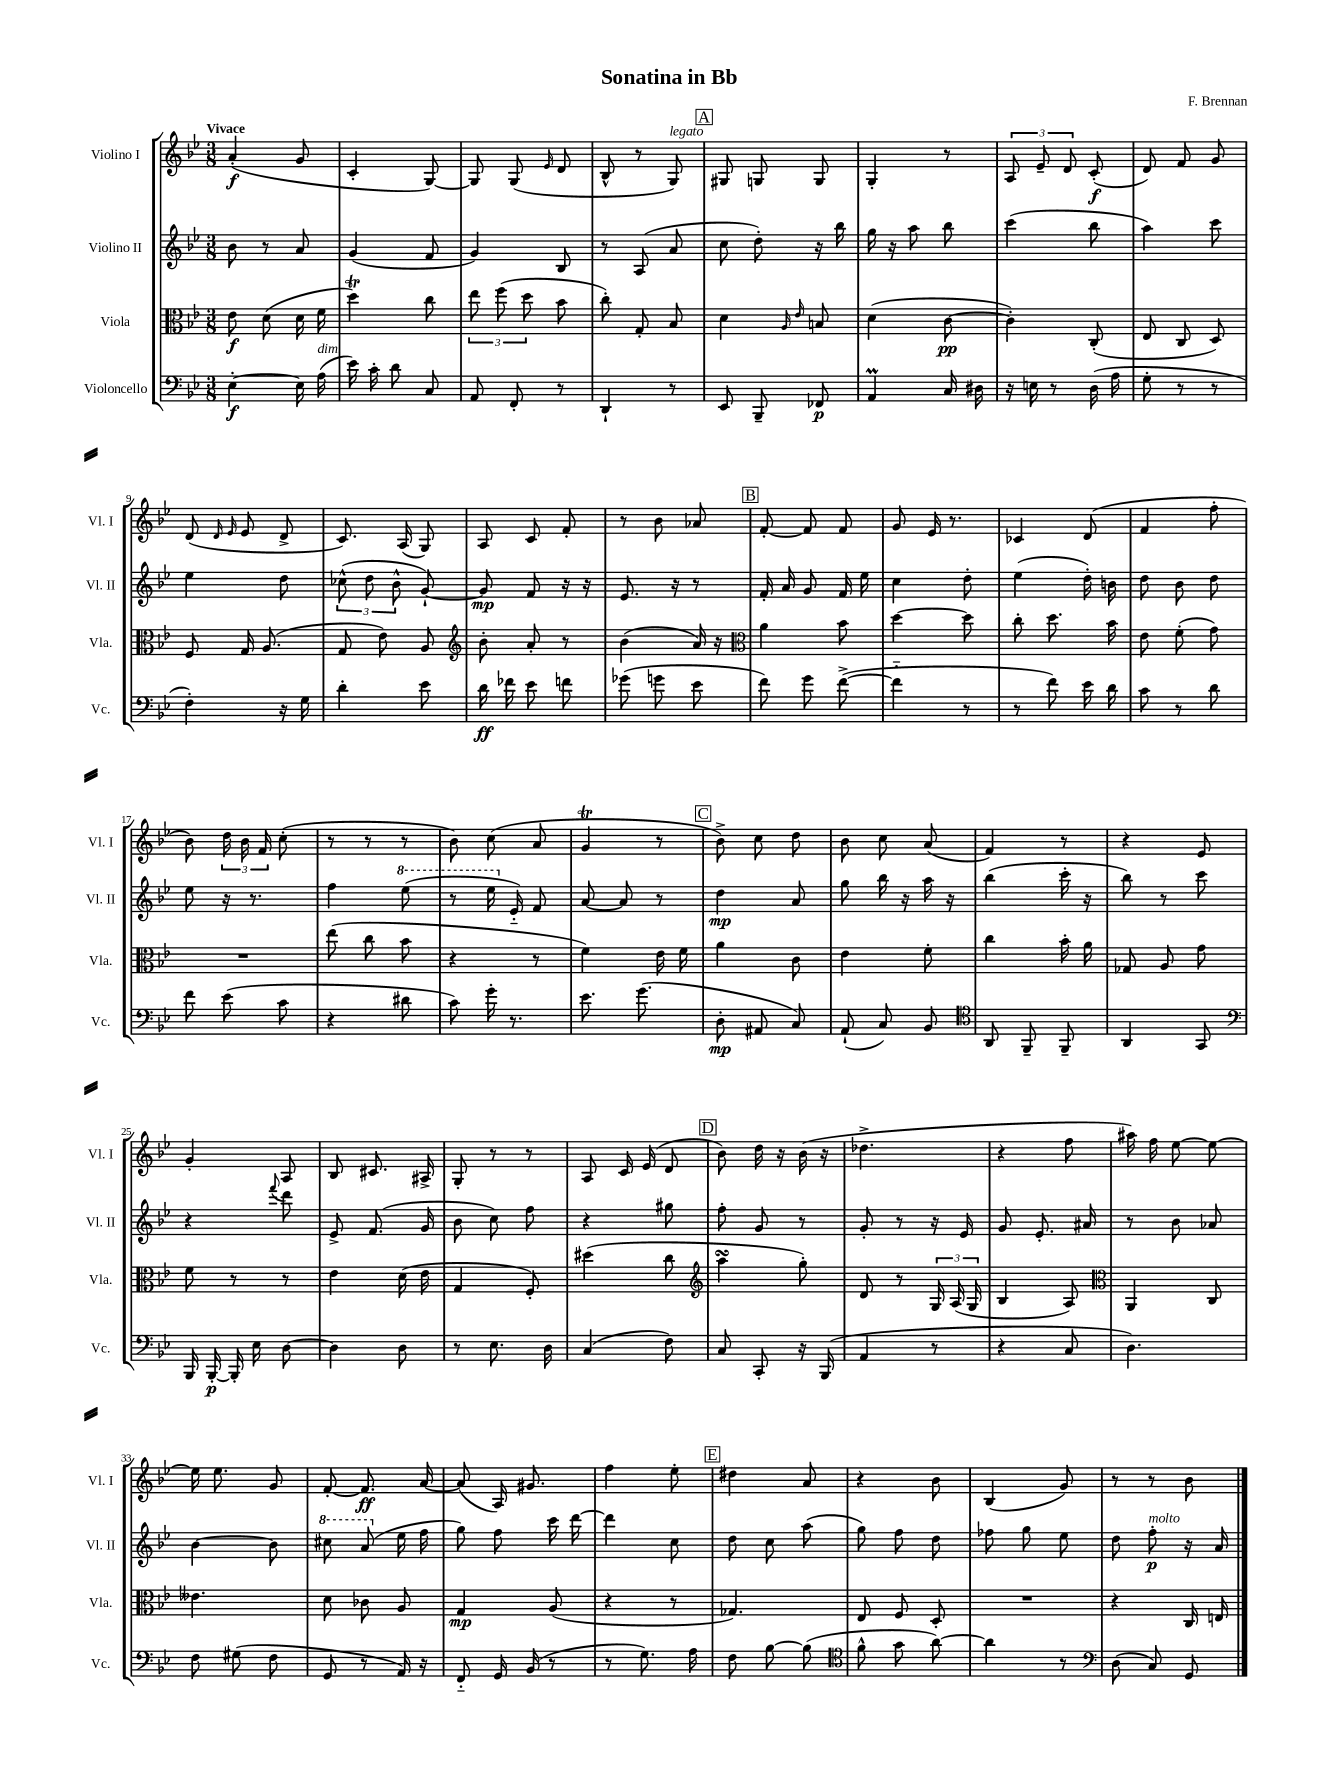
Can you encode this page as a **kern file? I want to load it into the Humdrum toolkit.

**kern	**dynam	**kern	**dynam	**kern	**dynam	**kern	**dynam
*part4	*part4	*part3	*part3	*part2	*part2	*part1	*part1
*staff4	*staff4	*staff3	*staff3	*staff2	*staff2	*staff1	*staff1
*I"Violoncello	*	*I"Viola	*	*I"Violino II	*	*I"Violino I	*
*I'Vc.	*	*I'Vla.	*	*I'Vl. II	*	*I'Vl. I	*
*clefF4	*	*clefC3	*	*clefG2	*	*clefG2	*
*k[b-e-]	*	*k[b-e-]	*	*k[b-e-]	*	*k[b-e-]	*
*M3/8	*	*M3/8	*	*M3/8	*	*M3/8	*
=1	=1	=1	=1	=1	=1	=1	=1
!	!	!	!	!	!	!LO:TX:a:B:t=Vivace	!
[4E-'\	f	8e-\	f	8b-\	.	(4a'/	f
.	.	(8d\	.	8r	.	.	.
16E-\]	.	16d\	.	8a/	.	8g/	.
!LO:TX:a:i:t=dim.	!	!	!	!	!	!	!
(16A\	.	16f\	.	.	.	.	.
=2	=2	=2	=2	=2	=2	=2	=2
16e-\)	.	4ddt\)	.	(4g/	.	4c'/	.
16c'\	.	.	.	.	.	.	.
8d\	.	.	.	.	.	.	.
8C/	.	8cc\	.	8f/	.	[8G/)	.
=3	=3	=3	=3	=3	=3	=3	=3
8AA/	.	12ee-\	.	4g/)	.	8G/]	.
.	.	(12ff\	.	.	.	.	.
8FF'/	.	.	.	.	.	(8G/	.
.	.	12dd\	.	.	.	.	.
.	.	.	.	.	.	16qqe-/	.
8r	.	8b-\	.	8B-/	.	8d/	.
=4	=4	=4	=4	=4	=4	=4	=4
4DD`/	.	8cc'\)	.	8r	.	8B-^^/	.
.	.	8G'/	.	(8A/	.	8r	.
!	!	!	!	!	!	!LO:TX:a:i:t=legato	!
8r	.	8B-/	.	8a/	.	8G/)	.
!!LO:REH:place=s1:t=A
=5	=5	=5	=5	=5	=5	=5	=5
8EE-/	.	4d\	.	8cc\	.	8G#X/	.
8BBB-~/	.	.	.	8dd'\)	.	8Gn/	.
.	.	16qqA/	.	.	.	.	.
.	.	16qqe-/	.	.	.	.	.
8FF-X/	p	8Bn/	.	16r	.	8G/	.
.	.	.	.	16bb-\	.	.	.
=6	=6	=6	=6	=6	=6	=6	=6
4AAm/	.	(4d\	.	16gg\	.	4G'/	.
.	.	.	.	16r	.	.	.
.	.	.	.	8aa\	.	.	.
16C/	.	[8c\	pp	8bb-\	.	8r	.
16D#X\	.	.	.	.	.	.	.
=7	=7	=7	=7	=7	=7	=7	=7
16r	.	4c'\])	.	(4ccc\	.	12A/	.
16En\	.	.	.	.	.	.	.
.	.	.	.	.	.	12e-~/	.
8r	.	.	.	.	.	.	.
.	.	.	.	.	.	12d/	.
(16D\	.	(8C'/	.	8bb-\	.	(8c'/	f
16A\	.	.	.	.	.	.	.
=8	=8	=8	=8	=8	=8	=8	=8
8G'\	.	8E-/	.	4aa\)	.	8d/)	.
8r	.	8C/	.	.	.	8f/	.
8r	.	8D/)	.	8ccc\	.	8g/	.
!!LO:LB:g=z
=9	=9	=9	=9	=9	=9	=9	=9
4F'\)	.	8F/	.	4ee-\	.	(8d/	.
.	.	.	.	.	.	16qqd/	.
.	.	.	.	.	.	16qqe-/	.
.	.	16G/	.	.	.	8e-/	.
.	.	(8.A/	.	.	.	.	.
16r	.	.	.	8dd\	.	8d^/	.
16G\	.	.	.	.	.	.	.
=10	=10	=10	=10	=10	=10	=10	=10
4d'\	.	8G/	.	(12cc-X^^\	.	8.c/)	.
.	.	.	.	12dd\	.	.	.
.	.	8e-\)	.	.	.	.	.
.	.	.	.	12b-^^\	.	.	.
.	.	.	.	.	.	(16A/	.
8e-\	.	8A/	.	[8g`/)	.	8G/)	.
=11	=11	=11	=11	=11	=11	=11	=11
*	*	*clefG2	*	*	*	*	*
16d\	ff	8b-'\	.	8g/]	mp	8A/	.
16f-X\	.	.	.	.	.	.	.
8e-\	.	8a'/	.	8f/	.	8c/	.
8fn\	.	8r	.	16r	.	8f'/	.
.	.	.	.	16r	.	.	.
=12	=12	=12	=12	=12	=12	=12	=12
(8g-X\	.	(4b-\	.	8.e-/	.	8r	.
8gn\	.	.	.	.	.	8b-\	.
.	.	.	.	16r	.	.	.
8e-\	.	16a/)	.	8r	.	8a-X/	.
.	.	16r	.	.	.	.	.
!!LO:REH:place=s1:t=B
=13	=13	=13	=13	=13	=13	=13	=13
*	*	*clefC3	*	*	*	*	*
8f\)	.	4a\	.	16f'/	.	[8f'/	.
.	.	.	.	16a/	.	.	.
8g\	.	.	.	8g/	.	8f/]	.
([8f^\	.	8b-\	.	16f/	.	8f/	.
.	.	.	.	16ee-\	.	.	.
=14	=14	=14	=14	=14	=14	=14	=14
4f\]	.	[4dd\	.	4cc\	.	8g/	.
.	.	.	.	.	.	16e-/	.
.	.	.	.	.	.	8.r	.
8r	.	8dd\]	.	8dd'\	.	.	.
=15	=15	=15	=15	=15	=15	=15	=15
8r	.	8cc'\	.	(4ee-\	.	4c-X/	.
8f\)	.	8.dd\	.	.	.	.	.
16e-\	.	.	.	16dd'\)	.	(8d/	.
16d\	.	16b-\	.	16bn\	.	.	.
=16	=16	=16	=16	=16	=16	=16	=16
8c\	.	8e-\	.	8dd\	.	4f/	.
8r	.	(8f'\	.	8b-\	.	.	.
8d\	.	8g\)	.	8dd\	.	8ff'\	.
!!LO:LB:g=z
=17	=17	=17	=17	=17	=17	=17	=17
8f\	.	4.r	.	8ee-\	.	8b-\)	.
(8e-\	.	.	.	16r	.	24dd\	.
.	.	.	.	.	.	24b-\	.
.	.	.	.	8.r	.	.	.
.	.	.	.	.	.	24f/	.
8c\	.	.	.	.	.	(8cc'\	.
=18	=18	=18	=18	=18	=18	=18	=18
4r	.	(8ee-\	.	4ff\	.	8r	.
.	.	8cc\	.	.	.	8r	.
*	*	*	*	*8va	*	*	*
8d#X\	.	8b-\	.	(8eee-\	.	8r	.
=19	=19	=19	=19	=19	=19	=19	=19
8c\)	.	4r	.	8r	.	8b-\)	.
16g'\	.	.	.	16eee-\	.	(8cc\	.
*	*	*	*	*X8va	*	*	*
8.r	.	.	.	16e-/)	.	.	.
.	.	8r	.	8f/	.	8a/	.
=20	=20	=20	=20	=20	=20	=20	=20
8.e-\	.	4f\)	.	[8a/	.	4gT/	.
.	.	.	.	8a/]	.	.	.
(8.g\	.	.	.	.	.	.	.
.	.	16e-\	.	8r	.	8r	.
.	.	16f\	.	.	.	.	.
!!LO:REH:place=s1:t=C
=21	=21	=21	=21	=21	=21	=21	=21
8D'\	mp	4a\	.	4dd\	mp	8b-^\)	.
8AA#X/	.	.	.	.	.	8cc\	.
8C/)	.	8c\	.	8a/	.	8dd\	.
=22	=22	=22	=22	=22	=22	=22	=22
(8AA`/	.	4e-\	.	8gg\	.	8b-\	.
8C/)	.	.	.	16bb-\	.	8cc\	.
.	.	.	.	16r	.	.	.
8BB-/	.	8f'\	.	16aa\	.	(8a/	.
.	.	.	.	16r	.	.	.
=23	=23	=23	=23	=23	=23	=23	=23
*clefC4	*	*	*	*	*	*	*
8AA/	.	4cc\	.	(4bb-\	.	4f/)	.
8FF~/	.	.	.	.	.	.	.
8FF~/	.	16b-'\	.	16ccc'\	.	8r	.
.	.	16a\	.	16r	.	.	.
=24	=24	=24	=24	=24	=24	=24	=24
4AA/	.	8G-X/	.	8bb-\)	.	4r	.
.	.	8A/	.	8r	.	.	.
8GG/	.	8g\	.	8ccc\	.	8e-/	.
!!LO:LB:g=z
=25	=25	=25	=25	=25	=25	=25	=25
*clefF4	*	*	*	*	*	*	*
16BBB-/	.	8f\	.	4r	.	4g'/	.
[16BBB-'/	p	.	.	.	.	.	.
16BBB-'/]	.	8r	.	.	.	.	.
16E-\	.	.	.	.	.	.	.
.	.	.	.	8qqfff/	.	.	.
[8D\	.	8r	.	8ddd\	.	8A/	.
=26	=26	=26	=26	=26	=26	=26	=26
4D\]	.	4e-\	.	8e-^/	.	8B-/	.
.	.	.	.	(8.f/	.	8.c#X/	.
8D\	.	(16d\	.	.	.	.	.
.	.	16e-\	.	16g/	.	16A#X^/	.
=27	=27	=27	=27	=27	=27	=27	=27
8r	.	4G/	.	8b-\	.	8G'/	.
8.E-\	.	.	.	8cc\)	.	8r	.
.	.	8F'/)	.	8ff\	.	8r	.
16D\	.	.	.	.	.	.	.
=28	=28	=28	=28	=28	=28	=28	=28
(4C/	.	(4dd#X\	.	4r	.	8A/	.
.	.	.	.	.	.	16c/	.
.	.	.	.	.	.	(16e-/	.
8F\)	.	8cc\	.	8gg#X\	.	8d/	.
!!LO:REH:place=s1:t=D
=29	=29	=29	=29	=29	=29	=29	=29
*	*	*clefG2	*	*	*	*	*
8C/	.	4aasSsS\	.	8ff'\	.	8b-\)	.
8CC'/	.	.	.	8g/	.	16dd\	.
.	.	.	.	.	.	16r	.
16r	.	8gg'\)	.	8r	.	(16b-\	.
(16BBB-/	.	.	.	.	.	16r	.
=30	=30	=30	=30	=30	=30	=30	=30
4AA/	.	8d/	.	8g'/	.	4.dd-X^\	.
.	.	8r	.	8r	.	.	.
8r	.	24G/	.	16r	.	.	.
.	.	(24A/	.	.	.	.	.
.	.	.	.	16e-/	.	.	.
.	.	24G/	.	.	.	.	.
=31	=31	=31	=31	=31	=31	=31	=31
4r	.	4B-/	.	8g/	.	4r	.
.	.	.	.	8.e-'/	.	.	.
8C/	.	8A/)	.	.	.	8ff\	.
.	.	.	.	16a#X/	.	.	.
=32	=32	=32	=32	=32	=32	=32	=32
*	*	*clefC3	*	*	*	*	*
4.D\)	.	4AA/	.	8r	.	16aa#X\)	.
.	.	.	.	.	.	16ff\	.
.	.	.	.	8b-\	.	[8ee-\	.
.	.	8C/	.	8a-X/	.	8ee-\_	.
!!LO:LB:g=z
=33	=33	=33	=33	=33	=33	=33	=33
8F\	.	4.e--X\	.	[4b-\	.	16ee-\]	.
.	.	.	.	.	.	8.ee-\	.
(8G#X\	.	.	.	.	.	.	.
8F\	.	.	.	8b-\]	.	8g/	.
=34	=34	=34	=34	=34	=34	=34	=34
*	*	*	*	*8va	*	*	*
8GG/	.	8d\	.	8ccc#X\	.	[8f'/	.
8r	.	8c-X\	.	(8aa/	.	8.f/]	ff
*	*	*	*	*X8va	*	*	*
16AA/)	.	8A/	.	16ee-\	.	.	.
16r	.	.	.	16ff\	.	[16a/	.
=35	=35	=35	=35	=35	=35	=35	=35
8FF/	.	4G/	mp	8gg\)	.	(8a/]	.
16GG/	.	.	.	8ff\	.	16A/)	.
(16BB-/	.	.	.	.	.	8.g#X/	.
8r	.	(8A/	.	16ccc\	.	.	.
.	.	.	.	[16ddd\	.	.	.
=36	=36	=36	=36	=36	=36	=36	=36
8r	.	4r	.	4ddd\]	.	4ff\	.
8.G\)	.	.	.	.	.	.	.
.	.	8r	.	8cc\	.	8ee-'\	.
16A\	.	.	.	.	.	.	.
!!LO:REH:place=s1:t=E
=37	=37	=37	=37	=37	=37	=37	=37
8F\	.	4.G-X/)	.	8dd\	.	4dd#X\	.
[8B-\	.	.	.	8cc\	.	.	.
(8B-\]	.	.	.	(8aa\	.	8a/	.
=38	=38	=38	=38	=38	=38	=38	=38
*clefC4	*	*	*	*	*	*	*
8f^^\	.	8E-/	.	8gg\)	.	4r	.
8g\	.	8F/	.	8ff\	.	.	.
[8a\)	.	8D'/	.	8dd\	.	8b-\	.
=39	=39	=39	=39	=39	=39	=39	=39
4a\]	.	4.r	.	8ff-X\	.	(4B-/	.
.	.	.	.	8gg\	.	.	.
8r	.	.	.	8ee-\	.	8g/)	.
=40	=40	=40	=40	=40	=40	=40	=40
*clefF4	*	*	*	*	*	*	*
(8D\	.	4r	.	8dd\	.	8r	.
!	!	!	!	!LO:TX:a:i:t=molto	!	!	!
8C/)	.	.	.	8ff'\	p	8r	.
8GG/	.	16C/	.	16r	.	8b-\	.
.	.	16En/	.	16a/	.	.	.
==	==	==	==	==	==	==	==
*-	*-	*-	*-	*-	*-	*-	*-
